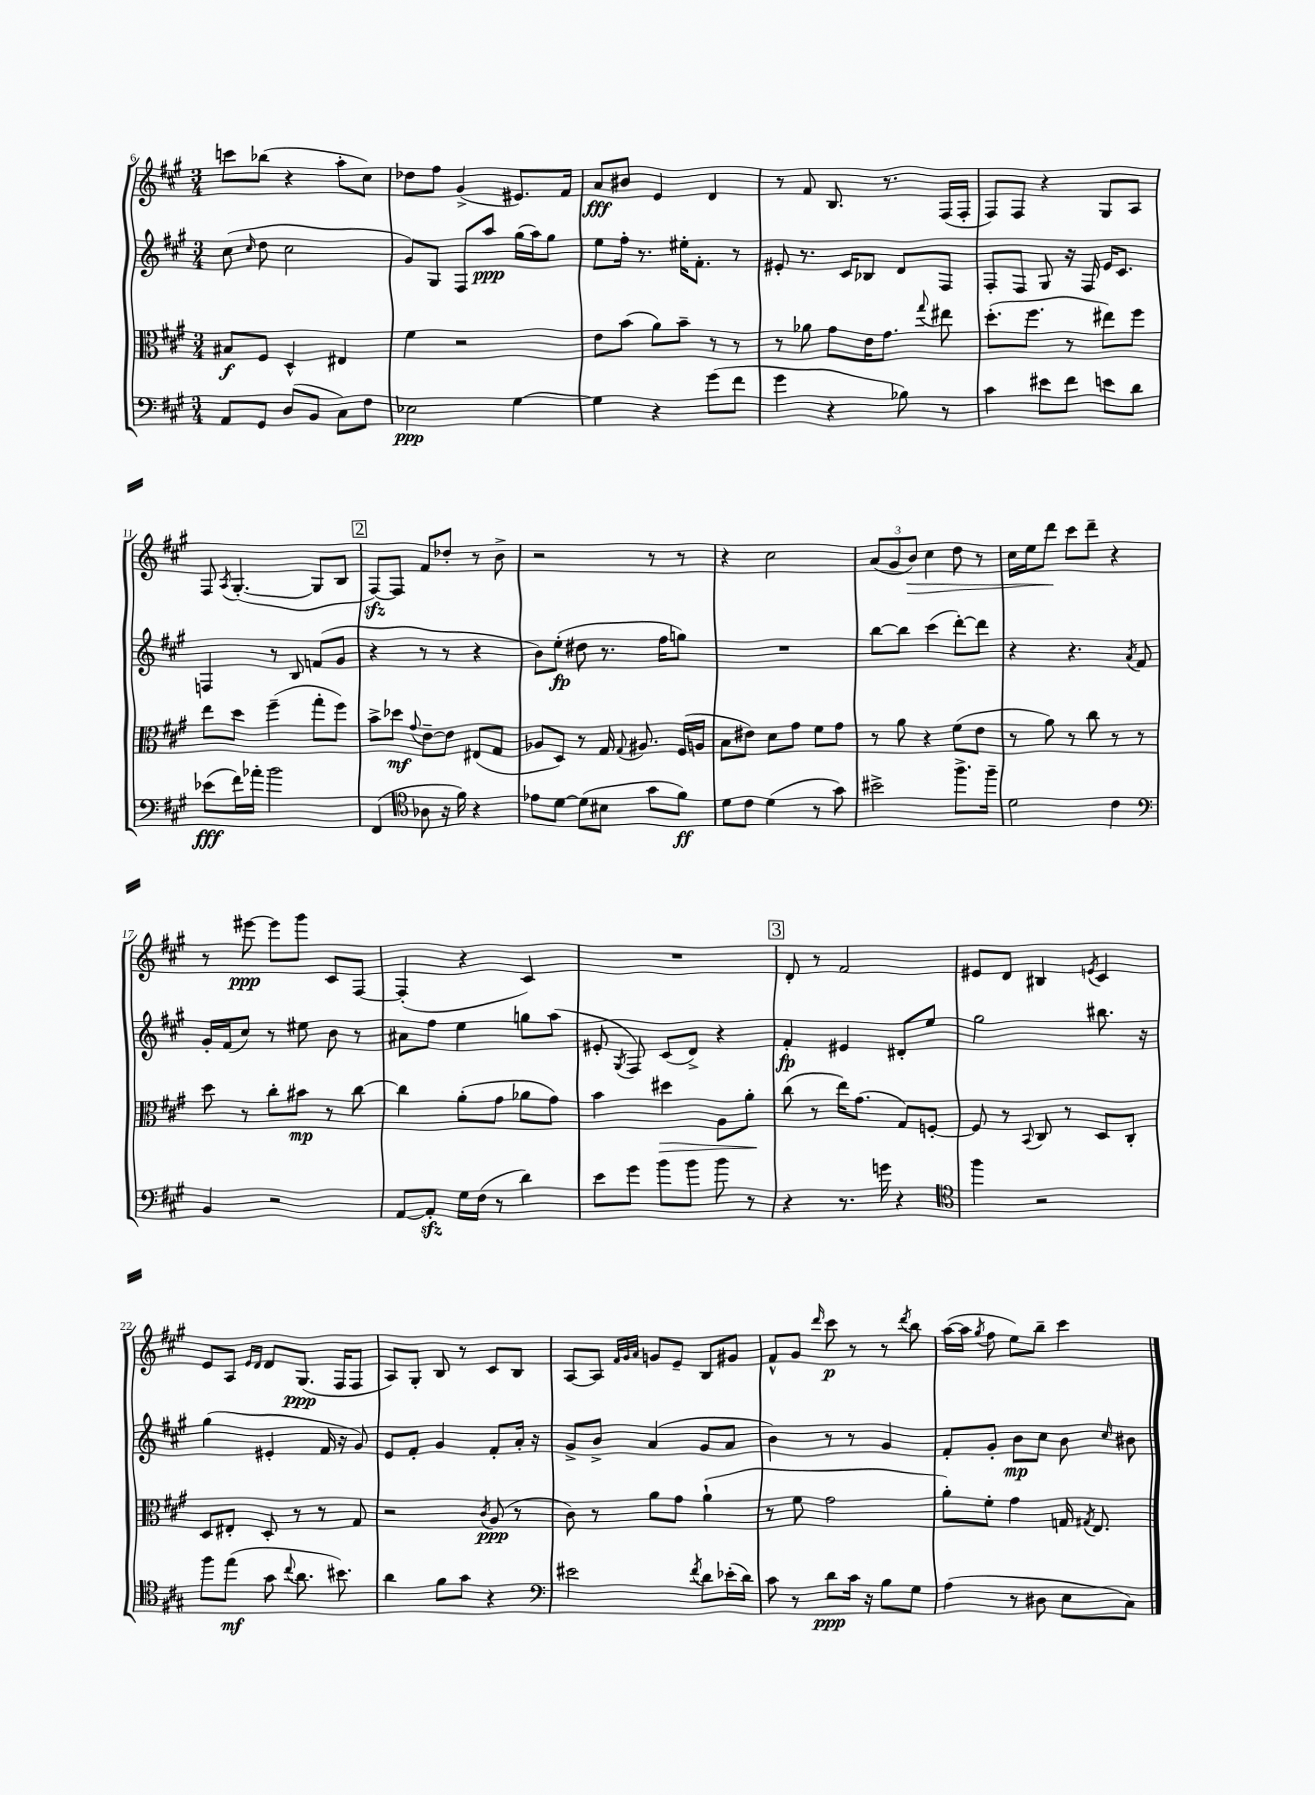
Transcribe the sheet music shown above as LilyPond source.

<<
\new StaffGroup <<
\new Staff = "s0" {
    \clef treble \key a \major \numericTimeSignature \time 3/4
    \autoBeamOff c'''8[ bes''8]( r4 a''8[-. cis''8]) |
    des''8[ fis''8] gis'4->( eis'8.[) fis'16] |
    a'8[\fff bis'8] e'4 d'4 |
    r8 fis'8 b8. r8. fis16[( fis16]-. |
    fis8[) fis8] r4 gis8[ a8] |
    fis8 \acciaccatura { a8 } gis4.~-.( gis8[ b8] |
    \mark \markup { \box "2" } fis8[~\sfz) fis8] fis'8[ des''8]-. r8 b'8-> |
    r2 r8 r8 |
    r4 cis''2 |
    \tuplet 3/2 { a'8[( gis'8 b'8]\>) } cis''4 d''8 r8 |
    cis''16[ e''16 d'''8]\! cis'''8[ d'''8]-- r4 |
    r8 eis'''8~\ppp eis'''8[ gis'''8] cis'8[ fis8]~ |
    fis4-.( r4 cis'4) |
    R2. |
    \mark \markup { \box "3" } d'8-. r8 fis'2 |
    eis'8[ d'8] bis4 \acciaccatura { e'8 } cis'4 |
    e'8[ a8] \grace { e'16[ d'16] } d'8[ gis8.]\ppp( fis16[ fis8] |
    a8[) gis8]-. b8 r8 cis'8[ b8] |
    a8[~ a8] \grace { fis'32[ gis'32 a'32] } g'8[ e'8]-- b8[ gis'8] |
    fis'8[-^ gis'8] \grace { d'''16 } cis'''8\p r8 r8 \acciaccatura { d'''8 } b''8 |
    a''16[~( a''16] \acciaccatura { gis''8 } fis''8 e''8[) b''8]-- cis'''4 \bar "|." |
}
\new Staff = "s1" {
    \clef treble \key a \major \numericTimeSignature \time 3/4
    \autoBeamOff cis''8( \grace { cis''16 } d''8 cis''2 |
    gis'8[) gis8] fis8[ a''8]\ppp gis''16[( a''16) gis''8] |
    e''8[ fis''16]-. r8. eis''16[-. fis'8.]-. r8 |
    eis'8-. r8. cis'16[ bes8] d'8[ fis8] |
    fis8[-. fis8] gis8 r16 fis16 e'16[ cis'8.] |
    f4 r8 b8 f'8[( gis'8] |
    \mark \markup { \box "2" } r4 r8 r8 r4 |
    b'8[) e''8]-.\fp( dis''8 r8. fis''16[ g''8]) |
    R2. |
    b''8[~ b''8] cis'''4( d'''8[~-.) d'''8] |
    r4 r4. \acciaccatura { a'8 } fis'8 |
    gis'16[-. fis'16( cis''8]) r8 eis''8 b'8 r8 |
    ais'8[ fis''8] e''4 g''8[ a''8]( |
    eis'8-. \acciaccatura { gis8 } fis8) cis'8[( d'8]->) r4 |
    \mark \markup { \box "3" } fis'4-.\fp eis'4 dis'8[-. e''8] |
    gis''2 bis''8. r16 |
    gis''4( eis'4-. fis'16 r16 gis'8) |
    e'8[ fis'8]-. gis'4 fis'8[-. a'16]-. r16 |
    gis'8[-> b'8]-> a'4( gis'8[ a'8] |
    b'4) r8 r8 gis'4 |
    fis'8[-. gis'8]-. b'8[\mp cis''8] b'8 \grace { cis''16 } bis'8 \bar "|." |
}
\new Staff = "s2" {
    \clef alto \key a \major \numericTimeSignature \time 3/4
    \autoBeamOff bis8[\f fis8] d4-^ eis4 |
    fis'4 r2 |
    e'8[ b'8]( a'8[) b'8]-- r8 r8 |
    r8 aes'8 gis'8[ e'16 gis'8.] \appoggiatura { gis''8 } eis''8 |
    d''8.[-.( fis''8.] r8 eis''8[) fis''8] |
    e''8[ d''8] fis''4--( gis''8[-. fis''8]) |
    \mark \markup { \box "2" } b'8[-> des''8]\mf \appoggiatura { gis'8 } e'8[~-- e'8] eis8[( gis8] |
    aes8[ d8]) r8 gis16 \appoggiatura { gis8 } ais8. fis16[( a16] |
    b8[ eis'8]) d'8[ gis'8] fis'8[ gis'8] |
    r8 a'8 r4 fis'8[( e'8] |
    r8 a'8) r8 cis''8 r8 r8 |
    d''8 r8 cis''8[-. bis'8]\mp r8 cis''8~ |
    cis''4 a'8[-.( gis'8] aes'8[ gis'8]) |
    b'4 dis''4\> a8[ a'8]-.\! |
    \mark \markup { \box "3" } cis''8( r8 e''16[) gis'8.]( gis8[) f8]~-. |
    f8 r8 \appoggiatura { b,8 } cis8 r8 d8[ cis8]-. |
    d8[ eis8]-. d8-. r8 r8 gis8 |
    r2 \acciaccatura { cis'8 } a8\ppp( r8 |
    cis'8) r8 a'8[ gis'8] a'4-!( |
    r8 fis'8 gis'2 |
    a'8[-.) fis'8]-. gis'4 g16 \acciaccatura { gis8 } e8. \bar "|." |
}
\new Staff = "s3" {
    \clef bass \key a \major \numericTimeSignature \time 3/4
    \autoBeamOff a,8[ gis,8] d8[( b,8] cis8[) fis8] |
    ees2\ppp gis4~ |
    gis4 r4 gis'8[( fis'8] |
    gis'4 r4 bes8) r8 |
    cis'4 eis'8[ fis'8] e'8[ d'8] |
    ees'8[\fff( fis'16) aes'16]-. b'2 |
    \mark \markup { \box "2" } fis,4( \clef tenor aes8 r16 fis'16) r4 |
    ees'8[ d'8]~ d'8[( bis8] gis'8[ fis'8]\ff) |
    d'8[ cis'8] d'4( r8 gis'8) |
    bis'2-> fis''8.[-> fis''16]-- |
    d'2 cis'4 |
    \clef bass b,4 r2 |
    a,8[~ a,8]-.\sfz gis16[ fis16]( r8 d'4) |
    e'8[ gis'8] b'8[ b'8] b'8 r8 |
    \mark \markup { \box "3" } r4 r8. g'16 r4 |
    \clef tenor fis''4 r2 |
    fis''8[ e''8]\mf( gis'8 \appoggiatura { cis''8 } a'8. bis'8.) |
    a'4 fis'8[ gis'8] r4 |
    \clef bass eis'2 \acciaccatura { fis'8 } d'8[ ees'16-.( d'16]) |
    cis'8 r8 d'8[\ppp cis'16] r16 b8[ gis8] |
    a4( r8 dis8 e8[ cis8]) \bar "|." |
}
>>
>>
\layout { \context { \Score currentBarNumber = #6 } }
